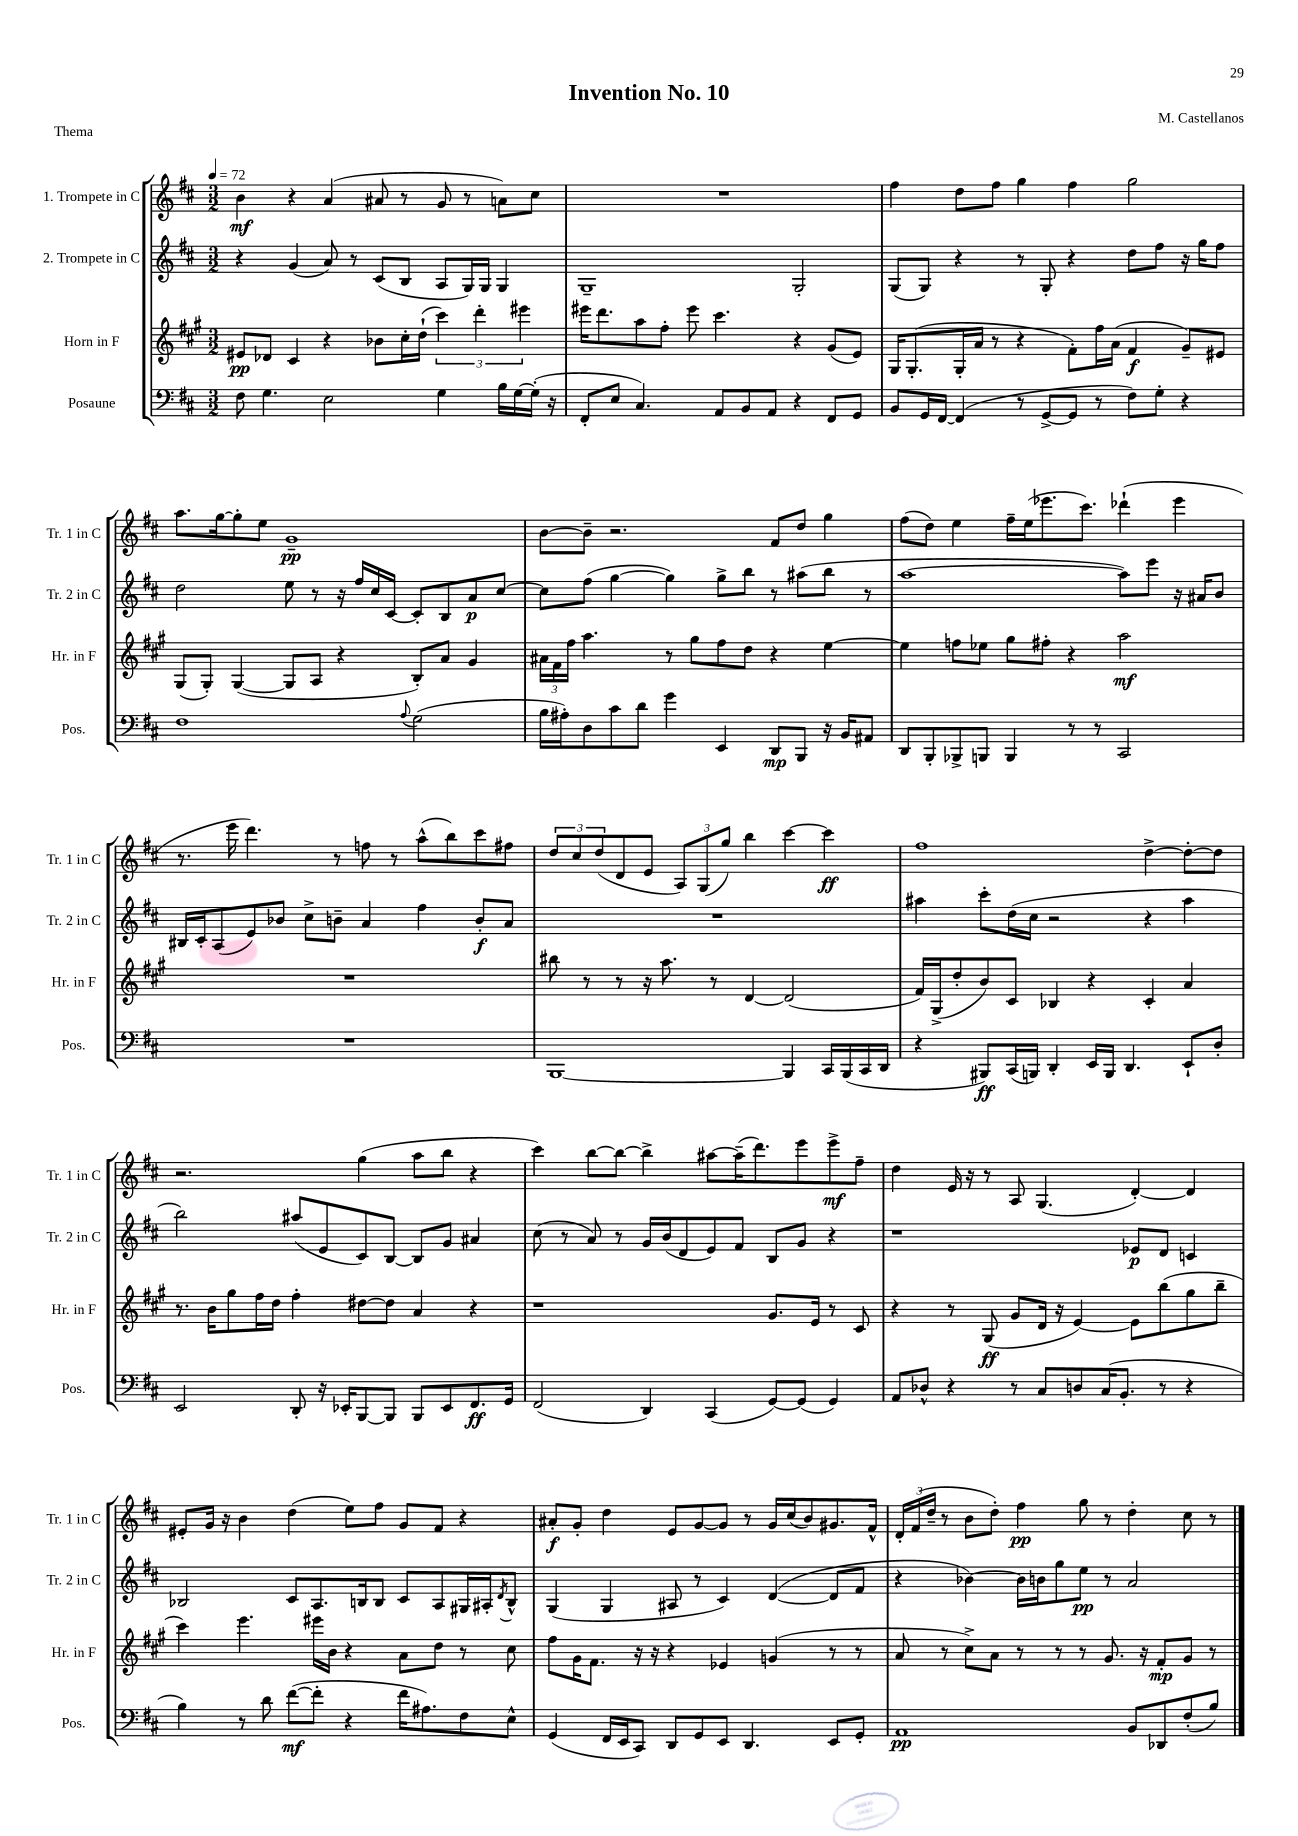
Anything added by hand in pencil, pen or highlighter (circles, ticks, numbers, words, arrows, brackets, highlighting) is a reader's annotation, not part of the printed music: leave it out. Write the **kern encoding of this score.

**kern	**kern	**kern	**kern
*staff4	*staff3	*staff2	*staff1
*clefF4	*clefG2	*clefG2	*clefG2
*k[f#c#]	*k[f#c#g#]	*k[f#c#]	*k[f#c#]
*M3/2	*M3/2	*M3/2	*M3/2
*MM72	*MM72	*MM72	*MM72
8F#	8e#	4r	4b
4.G	8d-	.	.
.	4c#	(4g	4r
2E	4r	8a)	(4a
.	.	8r	.
.	8b-	(8c#	8a#
.	16cc#'	8B	8r
.	(16dd`	.	.
4G	6ccc#)	8A	8g
.	.	16G)	8r
.	6ddd'	.	.
.	.	16G	.
16B	.	4G	8a)
[16G	.	.	.
.	6eee#	.	.
(16G']	.	.	8cc#
16r	.	.	.
=	=	=	=
8FF#'	16eee#	1G~	1.r
.	8.ddd	.	.
8E	.	.	.
4.C#)	8aa	.	.
.	8ff#'	.	.
.	8eee#	.	.
8AA	4.ccc#	.	.
8BB	.	.	.
8AA	.	.	.
4r	4r	2G'	.
8FF#	(8g#	.	.
8GG	8e)	.	.
=	=	=	=
8BB	16G#	(8G	4ff#
.	(8.G#'	.	.
16GG	.	8G)	.
[16FF#	.	.	.
(4FF#]	16G#'	4r	8dd
.	16a	.	.
.	8r	.	8ff#
8r	4r	8r	4gg
[8GG^	.	8G'	.
8GG]	8f#')	4r	4ff#
8r	16ff#	.	.
.	(16a	.	.
8F#)	4f#	8dd	2gg
8G'	.	8ff#	.
4r	8g#~)	16r	.
.	.	16gg	.
.	8e#	8ff#	.
=	=	=	=
1F#	(8G#	2dd	8.aa
.	8G#')	.	.
.	.	.	[16gg
.	([4G#	.	8gg']
.	.	.	8ee
.	8G#]	8ee	1g~
.	8A	8r	.
.	4r	16r	.
.	.	16ff#	.
.	.	16cc#	.
.	.	[16c#	.
8qqA	.	.	.
(2G	8B')	8c#']	.
.	8a	8B	.
.	4g#	8a	.
.	.	[8cc#	.
=	=	=	=
16B	24a#	8cc#]	[8b
.	24f#	.	.
16A#')	.	.	.
.	24ff#	.	.
8D	4.aa	(8ff#	8b~]
8c#	.	[4gg	2.r
8d	.	.	.
4g	8r	4gg])	.
.	8gg#	.	.
4EE	8ff#	8gg^	.
.	8dd	8bb	.
8DD	4r	8r	8f#
8BBB	.	(8aa#	8dd
16r	[4ee	8bb	4gg
16BB	.	.	.
8AA#	.	8r	.
=	=	=	=
8DD	4ee]	[1aa	(8ff#
8BBB'	.	.	8dd)
8BBB-^	8ff	.	4ee
8BBB	8ee-	.	.
4BBB	8gg#	.	16ff#~
.	.	.	(16ee
.	8ff#'	.	8.eee-
8r	4r	.	.
.	.	.	8.ccc#)
8r	.	.	.
2CC#	2aa	8aa])	(4ddd-`
.	.	8eee	.
.	.	16r	4eee-
.	.	16a#	.
.	.	8b	.
=	=	=	=
1.r	1.r	16B#	8.r
.	.	16c#'	.
.	.	(8A	.
.	.	.	16eee
.	.	8e)	4.ddd)
.	.	8b-	.
.	.	8cc#^	.
.	.	8b~	8r
.	.	4a	8ff
.	.	.	8r
.	.	4ff#	(8aa^^
.	.	.	8bb)
.	.	8b'	8ccc#
.	.	8a	8ff#
=	=	=	=
[1BBB	8bb#	1.r	12dd
.	.	.	12cc#
.	8r	.	.
.	.	.	(12dd
.	8r	.	8d
.	16r	.	8e
.	8.aa	.	.
.	.	.	12A)
.	.	.	(12G
.	8r	.	.
.	.	.	12gg)
.	[4d	.	4bb
4BBB]	(2d]	.	[4ccc#
16CC#	.	.	4ccc#]
(16BBB	.	.	.
16CC#	.	.	.
16DD	.	.	.
=	=	=	=
4r	16f#)	4aa#	1ff#
.	(16G#^	.	.
.	8dd'	.	.
8BBB#)	8b)	8ccc#'	.
(16CC#	8c#	(16dd	.
16BBB)	.	16cc#	.
4DD'	4B-	2r	.
16EE	4r	.	.
16BBB	.	.	.
4.DD	.	.	.
.	4c#'	4r	[4dd^
8EE`	4a	4aa#	8dd'_
8D'	.	.	8dd]
=	=	=	=
2EE	8.r	2bb)	2.r
.	16b	.	.
.	8gg#	.	.
.	16ff#	.	.
.	16dd	.	.
8DD'	4ff#'	(8aa#	.
16r	.	8e	.
16EE-'	.	.	.
[8BBB	[8dd#	8c#)	(4gg
8BBB]	8dd#]	[8B	.
8BBB	4a	8B]	8aa
8EE-	.	8g	8bb
8.FF#	4r	4a#	4r
16GG	.	.	.
=	=	=	=
(2FF#	1r	(8cc#	4ccc#)
.	.	8r	.
.	.	8a)	[8bb
.	.	8r	8bb_
4DD)	.	16g	4bb^]
.	.	(16b	.
.	.	8d	.
(4CC#	.	8e)	[8aa#
.	.	8f#	(16aa#~]
.	.	.	8.ddd)
[8GG)	8.g#	8B	.
(8GG]	.	8g	8eee
.	16e	.	.
4GG)	8r	4r	8eee^
.	8c#	.	8ff#~
=	=	=	=
8AA	4r	1r	4dd
8D-^^	.	.	.
4r	8r	.	16e
.	.	.	16r
.	(8G#	.	8r
8r	8g#	.	8A
8C#	16d	.	(4.G
.	16r	.	.
8D	[4e)	.	.
(16C#	.	.	.
8.BB'	.	.	.
.	8e]	8e-	[4d')
8r	(8bb	8d	.
4r	8gg#	4c	4d]
.	8bb~	.	.
=	=	=	=
4B)	4ccc#)	2B-	8e#'
.	.	.	16g
.	.	.	16r
8r	4.eee	.	4b
8d	.	.	.
([8f#	.	8c#	(4dd
8f#']	16eee#	8.A	.
.	16b	.	.
4r	4r	.	8ee)
.	.	16B	.
.	.	8B	8ff#
16f#	8a	8c#	8g
8.A#)	.	.	.
.	8dd	8A	8f#
8F#	8r	16G#	4r
.	.	16A#'	.
.	.	8qd	.
8E^^	8cc#	8B^^	.
=	=	=	=
(4GG	8ff#	(4G	8a#'
.	16g#	.	8g'
.	8.f#	.	.
16FF#	.	4G	4dd
16EE	.	.	.
8CC#)	16r	.	.
.	16r	.	.
8DD	4r	8A#	8e
8GG	.	8r	[8g
8EE	4e-	4c#)	8g]
4.DD	.	.	8r
.	(4g	([4d	16g
.	.	.	(16cc#
.	.	.	8b)
8EE	8r	8d]	8.g#
8GG'	8r	8f#	.
.	.	.	16f#^^
=	=	=	=
1AA	8a	4r	24d'
.	.	.	(24f#
.	.	.	24dd~
.	8r	.	8r
.	8cc#^)	[4b-)	8b
.	8a	.	8dd')
.	8r	16b-]	4ff#
.	.	16b	.
.	8r	8gg	.
.	8r	8ee	8gg
.	8.g#	8r	8r
8BB	.	2a	4dd'
.	16r	.	.
8DD-	8f#'	.	.
(8F#'	8g#	.	8cc#
8B)	8r	.	8r
==	==	==	==
*-	*-	*-	*-
